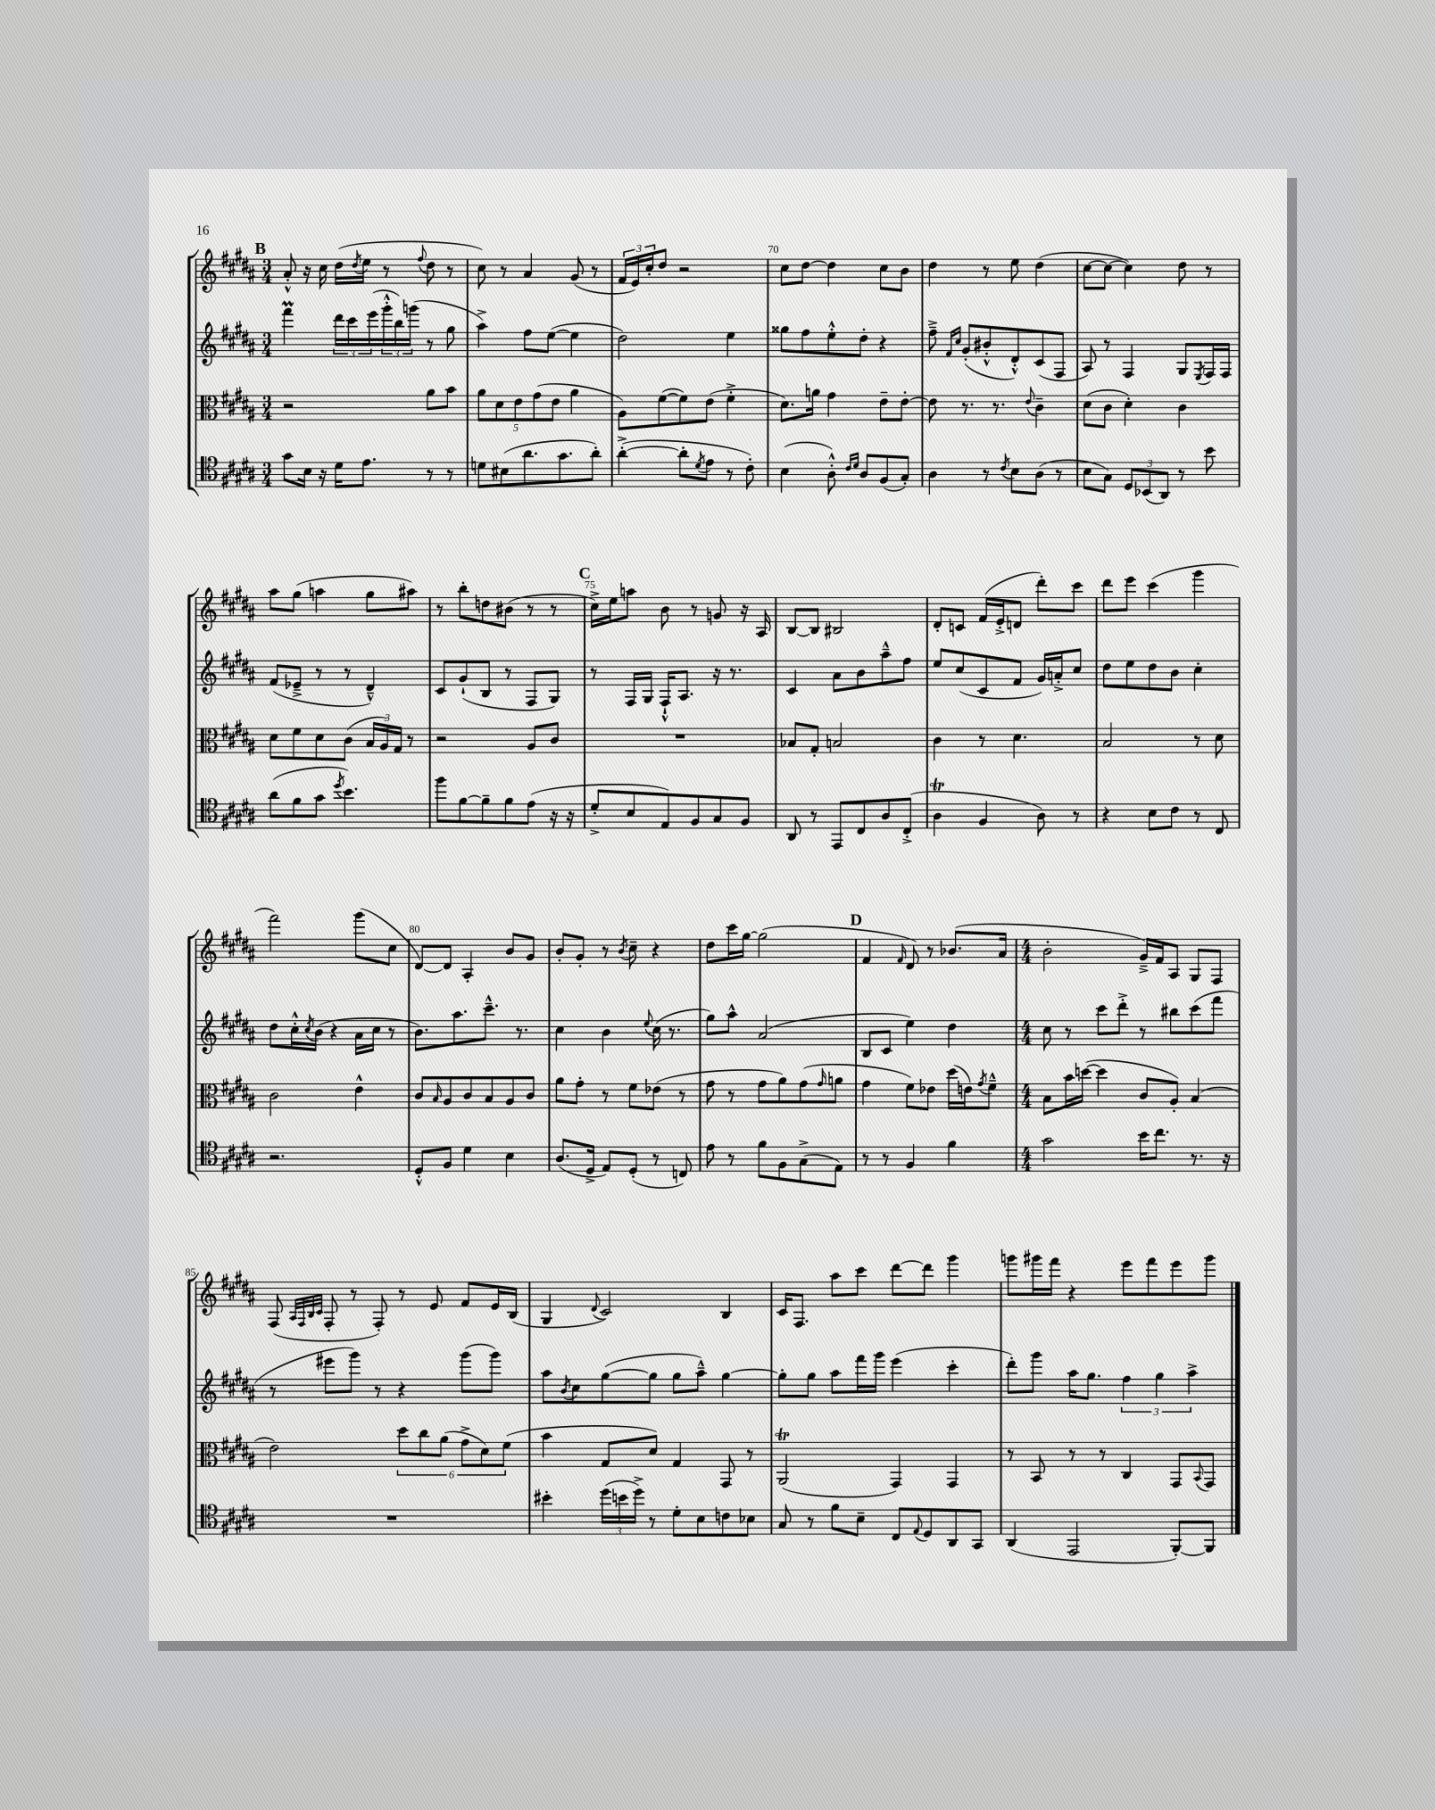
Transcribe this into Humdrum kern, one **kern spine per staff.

**kern	**kern	**kern	**kern
*staff4	*staff3	*staff2	*staff1
*clefC4	*clefC3	*clefG2	*clefG2
*k[f#c#g#d#a#]	*k[f#c#g#d#a#]	*k[f#c#g#d#a#]	*k[f#c#g#d#a#]
*M3/4	*M3/4	*M3/4	*M3/4
8g#	2r	4fff#	8a#'^^
16B	.	.	16r
16r	.	.	16cc#
16d#	.	24ddd#	(16dd#
.	.	24ccc#	.
.	.	.	8qdd#
8.e	.	.	16ee
.	.	(24eee	.
.	.	24ggg#'^^	8r
.	.	24bb)	.
.	.	(24ggg	.
.	.	.	8qqff#
8r	8a#	8r	8dd#
8r	8b	8gg#	8r
=	=	=	=
8d	10a#	4aa#^)	8cc#)
.	10d#	.	.
(8B#	.	.	8r
.	10e	.	.
8.a#	.	8ff#	4a#
.	(10g#	.	.
.	.	([8ee	.
.	10e	.	.
8.g#	.	.	.
.	4a#	4ee]	(8g#
8a#')	.	.	8r
=	=	=	=
([4a#'^	8A#)	2dd#)	24f#
.	.	.	24e)
.	.	.	24cc#'
.	([8f#	.	8dd#
8a#']	8f#])	.	2r
8qd#	.	.	.
8e	(8e	.	.
8r	4f#'^	4ee	.
8c#')	.	.	.
=	=	=	=
(4B	8.d#)	8gg##	8cc#
.	.	8ff#	[8dd#
.	16a	.	.
8A#'^^)	4g#	8ee'^^	4dd#]
16qqc#	.	.	.
16qqd#	.	.	.
8A#	.	8dd#'	.
(8F#	8e~	4r	8cc#
8G#')	[8e'	.	8b
=	=	=	=
4A#	8e]	8ff#~^	4dd#
.	.	16qqf#	.
.	.	16qqcc#	.
.	8.r	(8g#'	.
8r	.	8b#'^^	8r
.	8.r	.	.
8qc#	.	.	.
8B	.	8d#'^^)	8ee
.	8qqe	.	.
(8A#	4c#~	(8c#	(4dd#
8r	.	8F#	.
=	=	=	=
8B	(8d#	8A#)	[8cc#
8G#)	8c#	8r	8cc#_
12D#	4d#')	4F#	4cc#])
(12BB-	.	.	.
12AA#)	.	.	.
8r	4c#	8G#	8dd#
.	.	8qE	.
8b	.	16F#	8r
.	.	16F#	.
=	=	=	=
(8a#	8d#	(8f#	8aa#
8f#	8f#	8e-~^	(8gg#
8g#	8d#	8r	4aa
8qdd#	.	.	.
4.b)	(8c#	8r	.
.	24B	4d#~^^)	8gg#
.	24A#)	.	.
.	24G#	.	.
.	8r	.	8aa#)
=	=	=	=
8ff#	2r	8c#	8r
[8f#	.	(8g#`	8bb'
8f#~]	.	8B	8dd
8f#	.	8r	(8b#
(8e	8A#	8F#	8r
16r	8c#	8G#)	8r
16r	.	.	.
=	=	=	=
8d#'^	2.r	8r	16cc#^)
.	.	.	16ee
8B	.	16F#	8aa
.	.	16G#	.
8E)	.	16F#`^^	8b
.	.	8.A#	.
8F#	.	.	8r
8G#	.	16r	8g
.	.	8.r	.
8F#	.	.	16r
.	.	.	16A#
=	=	=	=
8AA#	8B-	4c#	[8B
8r	8G#'	.	8B]
8EE	2B	8a#	2B#
8C#	.	8b	.
8A#	.	8aa#~^^	.
(8C#'^	.	8ff#	.
=	=	=	=
4A#	4c#	8ee	8d#'
.	.	(8cc#	8c
4F#	8r	8c#	(16f#
.	.	.	16e'^
.	4.d#	8f#	8d
8A#)	.	16g#)	8ddd#')
.	.	16a'^	.
8r	.	8cc#	8ccc#
=	=	=	=
4r	2B	8dd#	8ddd#
.	.	8ee	8eee
8B	.	8dd#	(4ccc#
8c#	.	8b	.
8r	8r	4cc#'	4ggg#
8C#	8d#	.	.
=	=	=	=
2.r	2c#	8dd#	2fff#)
.	.	16cc#'^^	.
.	.	8qcc#	.
.	.	(16b	.
.	.	4r	.
.	4e^^	16a#	(8ggg#
.	.	16cc#	.
.	.	8r	8cc#
=	=	=	=
8D#'^^	8c#	8.b)	[8d#)
.	16qqB	.	.
8F#	8A#	.	8d#]
.	.	8.aa#	.
4d#	8c#	.	4A#'
.	8B	8.ccc#~^^	.
4B	8A#	.	8b
.	.	8.r	.
.	8c#	.	8g#
=	=	=	=
(8.A#	8a#	4cc#	8b'
.	8g#'	.	8g#'
16D#^	.	.	.
8E)	8r	4b	8r
.	.	.	8qb
(8D#'	8f#	.	8cc#~
.	.	8qqee	.
8r	(8e-	(16cc#	4r
.	.	8.r	.
8C)	8r	.	.
=	=	=	=
8e	8g#	8gg#)	8dd#
8r	8r	8aa#^^	16ccc#
.	.	.	[16gg#
8f#	8g#	(2a#	(2gg#]
8F#	8a#)	.	.
(8G#^	(8g#	.	.
.	16qqg#	.	.
8E)	8a	.	.
=	=	=	=
8r	4g#	8B	4f#
8r	.	8c#	.
.	.	.	16qqf#
4F#	8f#)	4ee)	8d#)
.	8e-	.	8r
4f#	(16dd#	4dd#	(8.b-
.	16e)	.	.
.	8qg#	.	.
.	8f#~^^	.	.
.	.	.	16a#
=	=	=	=
*M4/4	*M4/4	*M4/4	*M4/4
2g#	8B	8cc#	2b'
.	16b	8r	.
.	([16dd	.	.
.	4dd]	8ccc#	.
.	.	8ddd#'^	.
16b	8c#	8r	16g#~^)
8.cc#	.	.	16f#
.	8A#')	8bb#	8A#
8.r	(4B	(8ccc#	8G#
.	.	8fff#	8F#
16r	.	.	.
=	=	=	=
1r	2e)	8r	(8F#
.	.	.	32qqA#
.	.	.	32qqF#
.	.	.	32qqB
.	.	.	32qqc#
.	.	8eee#	8F#'
.	.	8ggg#)	8r
.	.	8r	8F#')
.	12dd#	4r	8r
.	12cc#	.	.
.	.	.	8e
.	(12a#	.	.
.	12g#^	(8ggg#	8f#
.	12d#)	.	.
.	.	8ggg#)	16e
.	(12f#	.	.
.	.	.	(16B
=	=	=	=
4b#'	4b	8aa#	4G#
.	.	8qb	.
.	.	8cc#	.
.	.	.	8qqd#
(24dd#	8G#	([8gg#	2c#)
24b	.	.	.
24dd#^)	.	.	.
8r	8d#)	8gg#]	.
8d#'	4G#	8gg#	.
8B	.	8aa#~^^)	.
8c	8GG#	[4gg#	4B
8B-	8r	.	.
=	=	=	=
8G#	(2AA#	8gg#']	16c#
.	.	.	8.F#
8r	.	8gg#	.
8f#	.	8aa#	8aa#
8B~	.	16fff#	8ccc#
.	.	16ggg#	.
8C#	4GG#)	(4eee	[8ddd#
8qqE	.	.	.
8D#	.	.	8ddd#]
8AA#	4GG#	4ccc#'	4ggg#
8GG#	.	.	.
=	=	=	=
(4AA#	8r	8ddd#')	8ggg
.	8BB	8ggg#	16ggg#
.	.	.	16fff#
2EE	8r	16aa#	4r
.	.	8.gg#	.
.	8r	.	.
.	4C#	6ff#	8eee
.	.	.	8fff#
.	.	6gg#	.
[8FF#')	8GG#	.	8eee
.	.	6aa#^	.
.	8qqBB	.	.
8FF#]	8GG#	.	8ggg#
==	==	==	==
*-	*-	*-	*-
